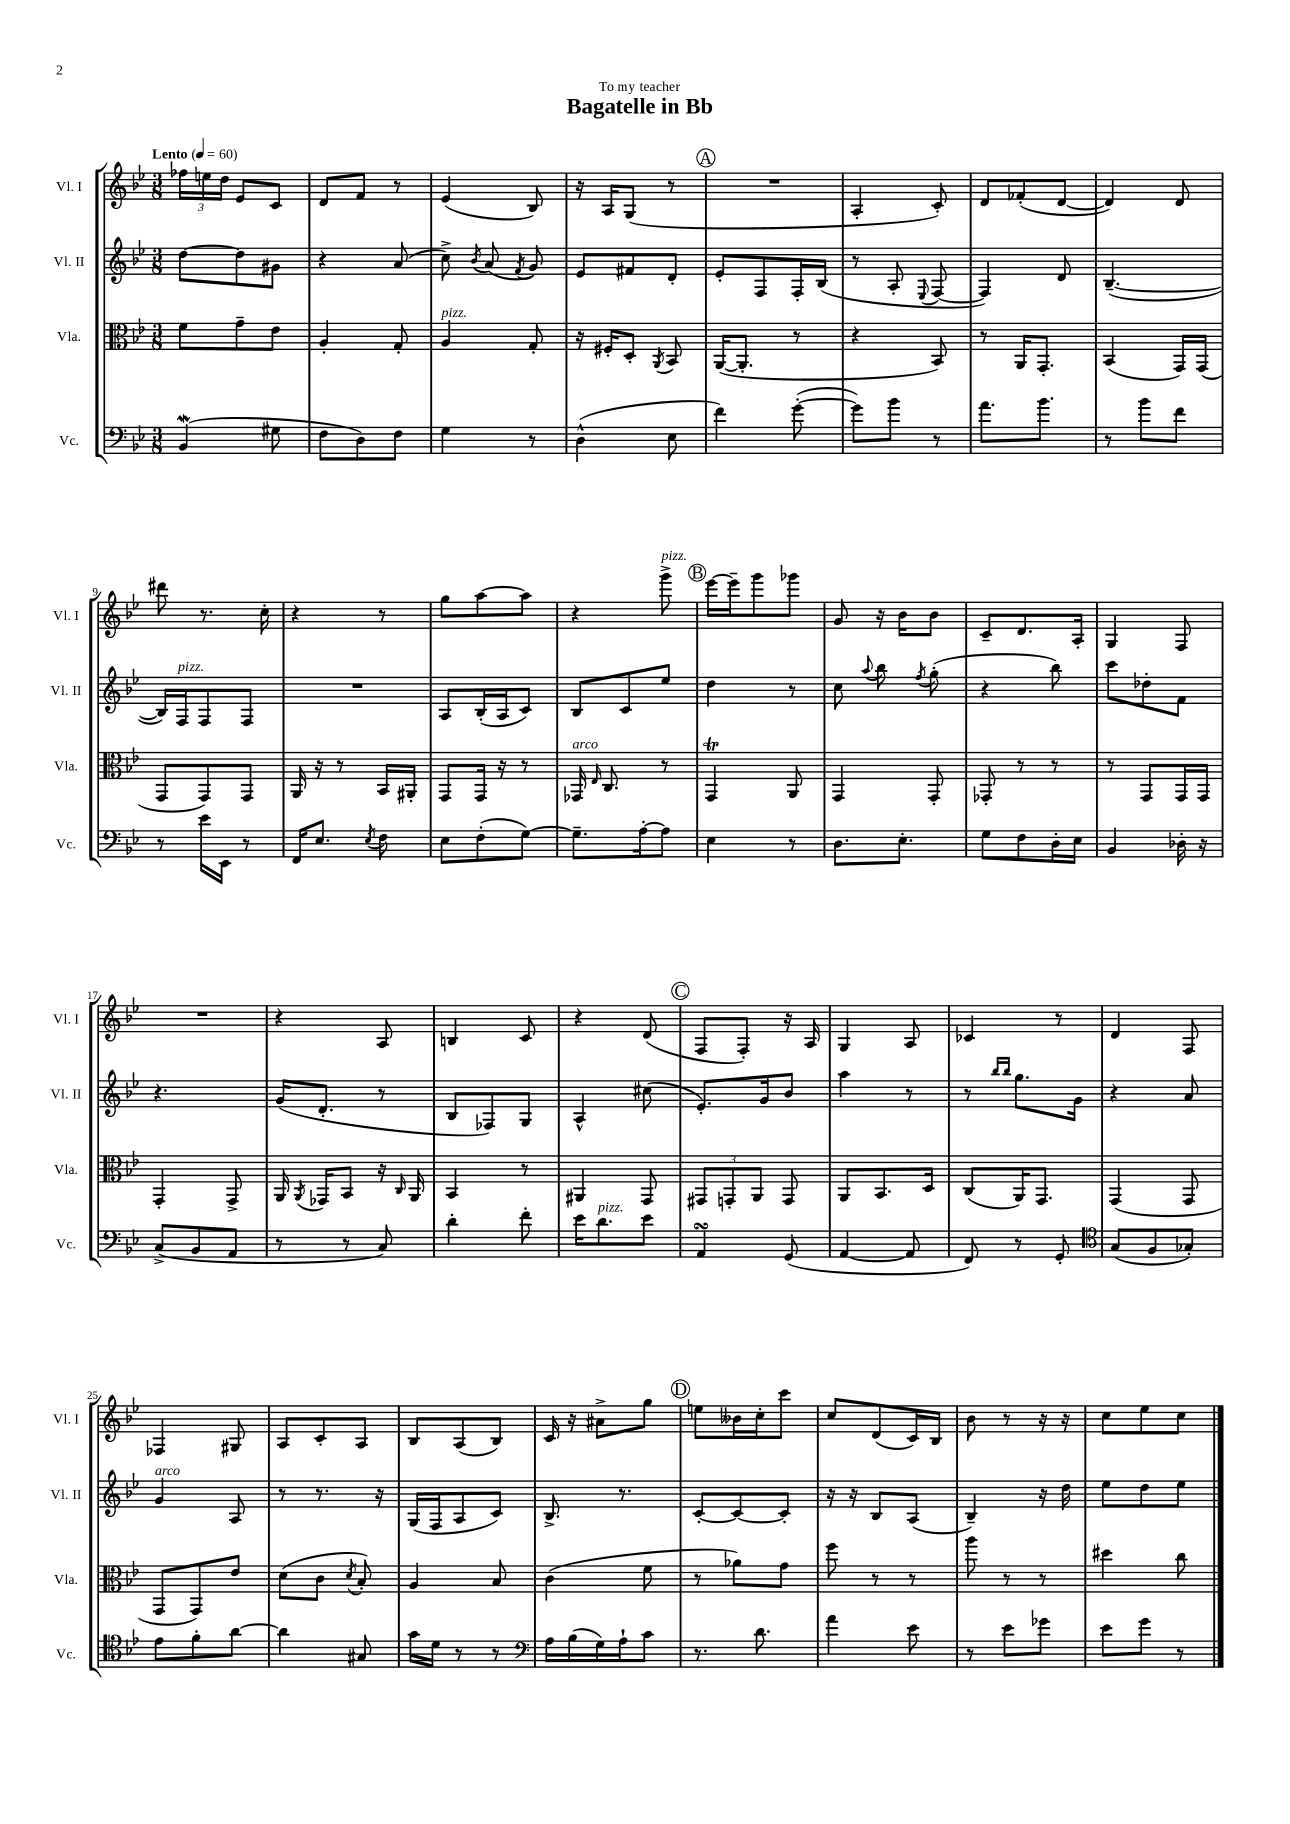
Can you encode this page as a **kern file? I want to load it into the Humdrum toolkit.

**kern	**kern	**kern	**kern
*part4	*part3	*part2	*part1
*staff4	*staff3	*staff2	*staff1
*I"Vc.	*I"Vla.	*I"Vl. II	*I"Vl. I
*I'Vc.	*I'Vla.	*I'Vl. II	*I'Vl. I
*clefF4	*clefC3	*clefG2	*clefG2
*k[b-e-]	*k[b-e-]	*k[b-e-]	*k[b-e-]
*M3/8	*M3/8	*M3/8	*M3/8
*MM60	*MM60	*MM60	*MM60
=1	=1	=1	=1
!	!	!	!LO:TX:a:B:t=Lento
(4BB-w/	8f\L	[8dd\L	24ff-X\LL
.	.	.	24een\
.	.	.	24dd\JJ
.	8g~\	8dd\]	8e-/L
8G#X\	8e-\J	8g#X\J	8c/J
=2	=2	=2	=2
8F\L	4A'/	4r	8d/L
8D\)	.	.	8f/J
8F\J	8G'/	(8a/	8r
=3	=3	=3	=3
!	!LO:TX:a:i:t=pizz.	!	!
4G\	4A/	8cc^\)	(4e-/
.	.	8qb-/	.
.	.	(8a/	.
.	.	8qf/	.
8r	8G'/	8g/)	8B-/)
=4	=4	=4	=4
(4D^^\	16r	8e-/L	16r
.	16F#X'/KL	.	16A/KL
.	8D'/J	8f#X/	(8G/J
.	8qAA/	.	.
8E-\	8BB-/	8d'/J	8r
!!LO:REH:place=s1:t=A
=5	=5	=5	=5
4f\)	([16AA/KL	8e-'/L	4.r
.	8.AA'/J]	.	.
.	.	8F/	.
([8g'\	8r	16F'/L	.
.	.	(16B-/JJ	.
=6	=6	=6	=6
8g\L])	4r	8r	4A'/
8b-\J	.	8A'/	.
.	.	8qqE-/	.
8r	8BB-/)	[8F/	8c'/)
=7	=7	=7	=7
8.a\L	8r	4F/])	8d/L
.	16AA/KL	.	(8f-X'/
8.b-\J	8.GG'/J	.	.
.	.	8d/	[8d/J
=8	=8	=8	=8
8r	(4BB-/	([4.B-~/	4d/])
8b-\L	.	.	.
8f\J	16GG/LL)	.	8d/
.	(16GG/JJ	.	.
!!LO:LB:g=z
=9	=9	=9	=9
8r	8GG/L	16B-/LL])	8ddd#X\
!	!	!LO:TX:a:i:t=pizz.	!
.	.	16F/J	.
16e-\LL	8GG/)	8F/	8.r
16EE-\JJ	.	.	.
8r	8GG/J	8F/J	.
.	.	.	16cc'\
=10	=10	=10	=10
16FF/KL	16AA/	4.r	4r
8.E-/J	16r	.	.
.	8r	.	.
8qE-/	.	.	.
8F\	16BB-/LL	.	8r
.	16AA#X'/JJ	.	.
=11	=11	=11	=11
8E-\L	8GG/L	8A/L	8gg\L
(8F'\	16GG/Jk	(16B-'/L	[8aa\
.	16r	16A/J	.
[8G\J)	8r	8c/J)	8aa\J]
=12	=12	=12	=12
!	!LO:TX:a:i:t=arco	!	!
8.G~\L]	16GG-X/	8B-/L	4r
.	16qqE-/	.	.
.	8.C/	.	.
.	.	8c/	.
[16A'\k	.	.	.
!	!	!	!LO:TX:a:i:t=pizz.
8A\J]	8r	8ee-/J	8ggg^\
!!LO:REH:place=s1:t=B
=13	=13	=13	=13
4E-\	4GGT/	4dd\	[16eee-\LL
.	.	.	16eee-~\J]
.	.	.	8ggg\
8r	8AA/	8r	8ggg-X\J
=14	=14	=14	=14
8.D\L	4GG/	8cc\	8g/
.	.	8qqaa/	.
.	.	8bb-\	16r
8.E-'\J	.	.	16b-\KL
.	.	8qff/	.
.	8GG'/	(8gg'\	8b-\J
=15	=15	=15	=15
8G\L	8GG-X'/	4r	8c~/L
8F\	8r	.	8.d/
16D'\L	8r	8bb-\)	.
16E-\JJ	.	.	16A'/Jk
=16	=16	=16	=16
4BB-/	8r	8ccc\L	4G/
.	8GG/L	8dd-X'\	.
16D-X'\	16GG/L	8f\J	8F/
16r	16GG/JJ	.	.
!!LO:LB:g=z
=17	=17	=17	=17
(8C^/L	4GG'/	4.r	4.r
8BB-/	.	.	.
8AA/J	8GG^/	.	.
=18	=18	=18	=18
8r	16AA/	(16g/KL	4r
.	8qAA/	.	.
.	16GG-X/KL	8.d'/J	.
8r	8BB-/J	.	.
8C/)	16r	8r	8A/
.	16qqC/	.	.
.	16AA/	.	.
=19	=19	=19	=19
4d'\	4BB-/	8B-/L	4Bn/
.	.	8F-X/)	.
8f'\	8r	8G/J	8c/
=20	=20	=20	=20
16e-\KL	4AA#X/	4A^^/	4r
!LO:TX:a:i:t=pizz.	!	!	!
8.d\	.	.	.
8e-\J	8GG/	(8cc#X\	(8d/
!!LO:REH:place=s1:t=C
=21	=21	=21	=21
4AAsSsS/	12GG#X/L	8.e-'/L)	8F/L
.	12GGn'/	.	.
.	.	.	8F'/J)
.	12AA/J	.	.
.	.	16g/k	.
(8GG/	8GG/	8b-/J	16r
.	.	.	16A/
=22	=22	=22	=22
[4AA/	8AA/L	4aa\	4G/
.	8.BB-/	.	.
8AA/]	.	8r	8A/
.	16D/Jk	.	.
=23	=23	=23	=23
8FF/)	(8C/L	8r	4c-X/
.	.	16qqbb-/LL	.
.	.	16qqbb-/JJ	.
8r	16AA/K)	8.gg\L	.
.	8.GG/J	.	.
8GG'/	.	.	8r
.	.	16g\Jk	.
=24	=24	=24	=24
*clefC4	*	*	*
(8G/L	(4GG/	4r	4d/
8F/	.	.	.
8G-X'/J)	8GG/	8a/	8F/
!!LO:LB:g=z
=25	=25	=25	=25
!	!	!LO:TX:a:i:t=arco	!
8e-\L	8GG/L	4g/	4F-X/
8f'\	8GG/)	.	.
[8a\J	8e-/J	8A/	8G#X/
=26	=26	=26	=26
4a\]	(8d\L	8r	8A/L
.	8c\J	8.r	8c'/
.	8qd/	.	.
8G#X/	8B-'/)	.	8A/J
.	.	16r	.
=27	=27	=27	=27
16g\LL	4A/	(16G/LL	8B-/L
16d\JJ	.	16F/J	.
8r	.	8A/	(8A/
8r	8B-/	8c/J)	8B-/J)
=28	=28	=28	=28
*clefF4	*	*	*
16A\LL	(4c\	8.B-^/	16c/
(16B-\	.	.	16r
16G\)	.	.	8a#X^\L
16A`\J	.	8.r	.
8c\J	8f\	.	8gg\J
!!LO:REH:place=s1:t=D
=29	=29	=29	=29
8.r	8r	[8c'/L	8een\L
.	8a-X\L)	8c/_	16b--X\L
8.d\	.	.	16cc'\J
.	8g\J	8c'/J]	8ccc\J
=30	=30	=30	=30
4a\	8ff\	16r	8cc/L
.	.	16r	.
.	8r	8B-/L	(8d/
8e-\	8r	(8A/J	16c/L)
.	.	.	16B-/JJ
=31	=31	=31	=31
8r	8aa\	4B-~/)	8b-\
8e-\L	8r	.	8r
8g-X\J	8r	16r	16r
.	.	16dd\	16r
=32	=32	=32	=32
8e-\L	4dd#X\	8ee-\L	8cc\L
8g\J	.	8dd\	8ee-\
8r	8cc\	8ee-\J	8cc\J
==	==	==	==
*-	*-	*-	*-
